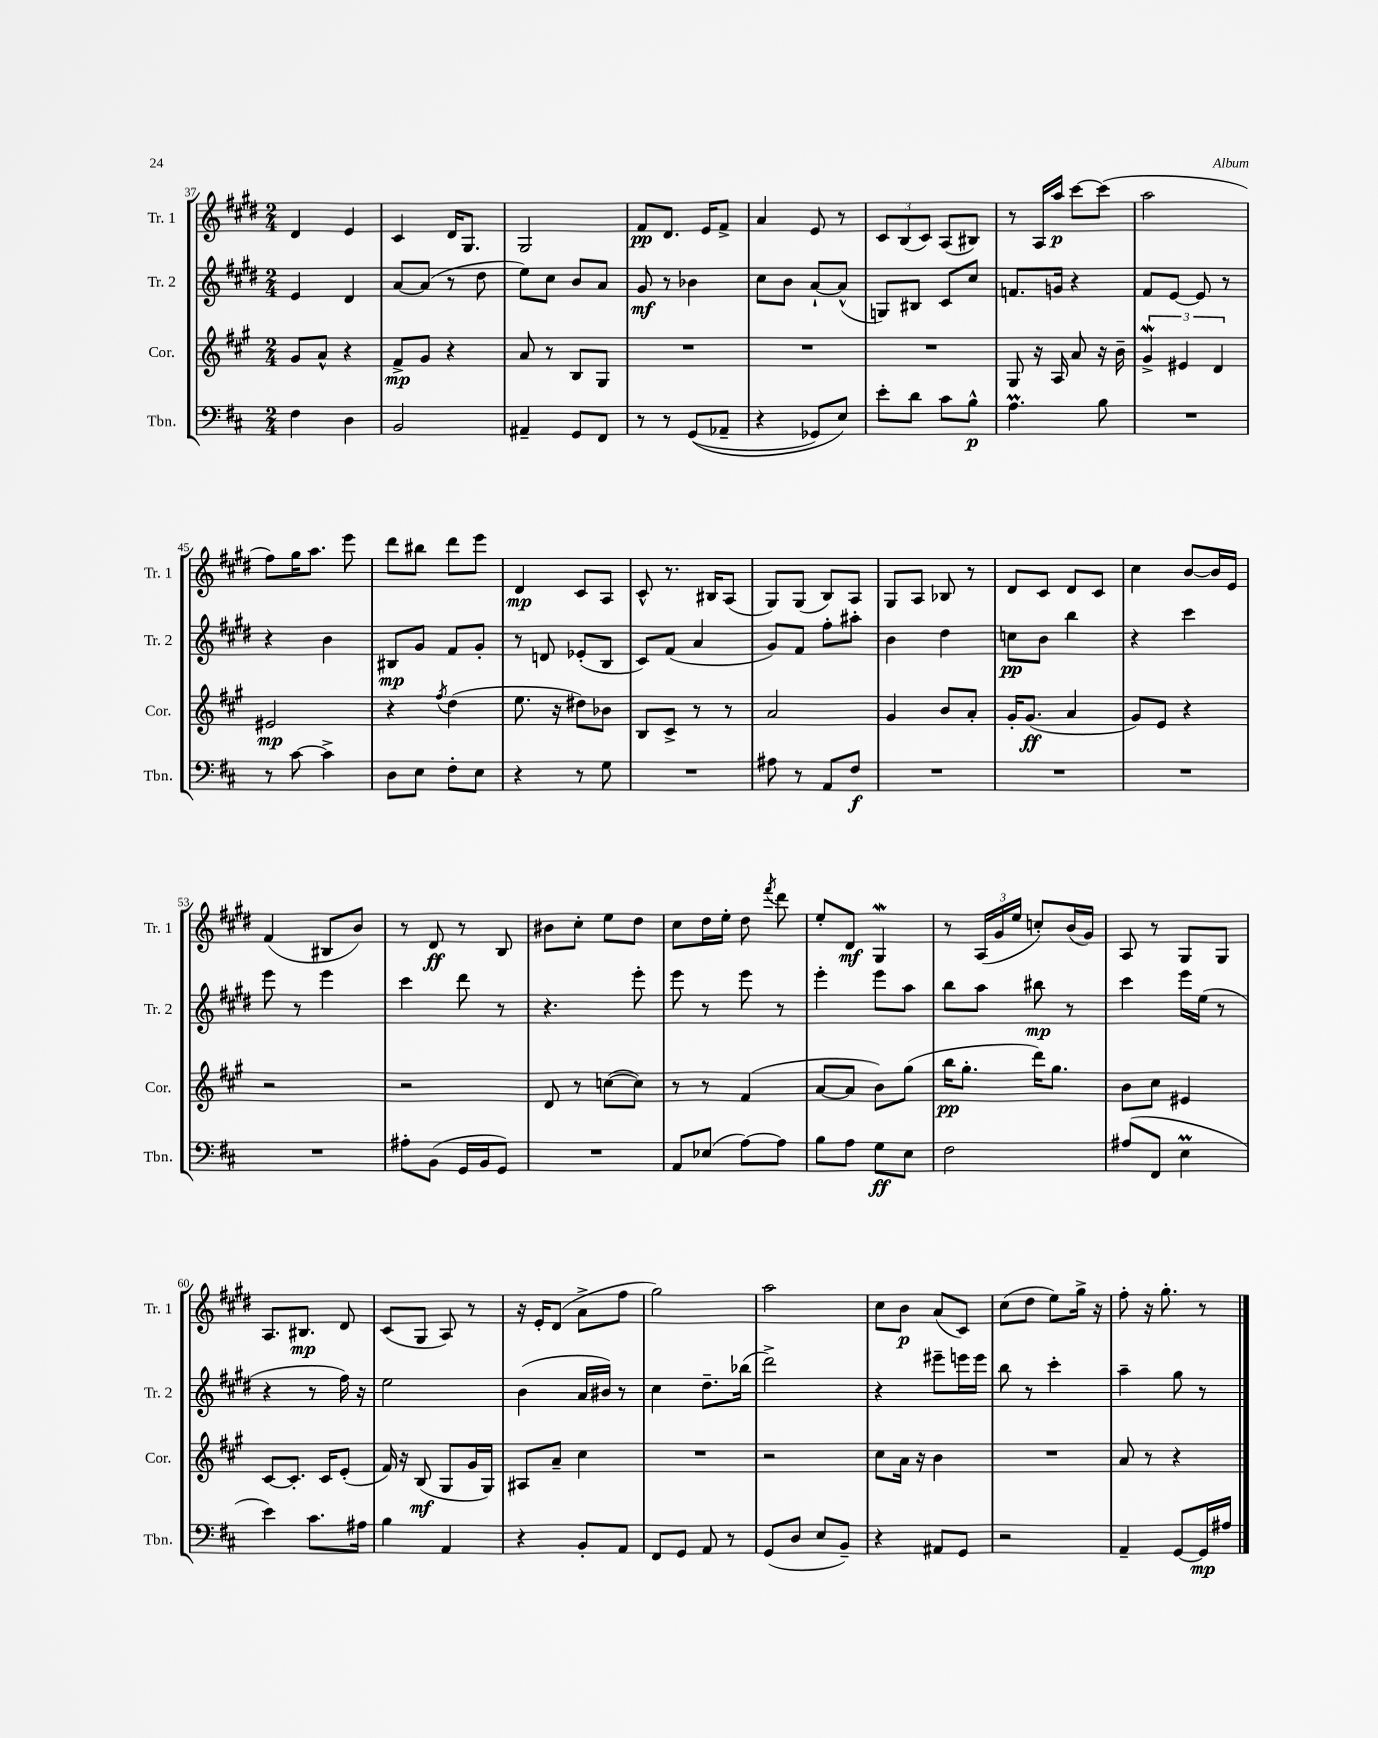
<<
\new StaffGroup <<
\new Staff = "s0" \with { instrumentName = "Tr. 1" shortInstrumentName = "Tr. 1" } {
    \clef treble \key e \major \numericTimeSignature \time 2/4
    \autoBeamOff dis'4 e'4 |
    cis'4 dis'16[ gis8.] |
    gis2 |
    fis'8[\pp dis'8.] e'16[ fis'8]-> |
    a'4 e'8 r8 |
    \tuplet 3/2 { cis'8[ b8( cis'8]) } a8[( bis8]) |
    r8 a16[ a''16]\p cis'''8[~ cis'''8]( |
    a''2 |
    fis''8[) gis''16 a''8.] e'''8 |
    dis'''8[ bis''8] dis'''8[ e'''8] |
    dis'4\mp cis'8[ a8] |
    cis'8-^ r8. bis16[ a8]( |
    gis8[) gis8]( b8[) a8] |
    gis8[ a8] bes8 r8 |
    dis'8[ cis'8] dis'8[ cis'8] |
    cis''4 b'8[~ b'16 e'16] |
    fis'4( bis8[ b'8]) |
    r8 dis'8\ff r8 b8 |
    bis'8[ cis''8]-. e''8[ dis''8] |
    cis''8[ dis''16 e''16]-. dis''8 \acciaccatura { fis'''8 } dis'''8 |
    e''8[-. dis'8]\mf gis4\mordent |
    r8 \tuplet 3/2 { a16[( gis'16 e''16] } c''8[-.) b'16( gis'16]) |
    a8 r8 gis8[ gis8] |
    a8.[ bis8.]\mp dis'8 |
    cis'8[( gis8] a8) r8 |
    r16 e'16[-. dis'8]( a'8[-> fis''8] |
    gis''2) |
    a''2 |
    cis''8[ b'8]\p a'8[( cis'8]) |
    cis''8[( dis''8] e''8[) gis''16]-> r16 |
    fis''8-. r16 gis''8.-. r8 \bar "|." |
}
\new Staff = "s1" \with { instrumentName = "Tr. 2" shortInstrumentName = "Tr. 2" } {
    \clef treble \key e \major \numericTimeSignature \time 2/4
    \autoBeamOff e'4 dis'4 |
    a'8[~ a'8]( r8 dis''8 |
    e''8[) cis''8] b'8[ a'8] |
    gis'8\mf r8 bes'4 |
    cis''8[ b'8] a'8[~-! a'8]-^( |
    g8[) bis8] cis'8[ cis''8] |
    f'8.[ g'16] r4 |
    fis'8[ e'8]~ e'8 r8 |
    r4 b'4 |
    bis8[\mp gis'8] fis'8[ gis'8]-. |
    r8 d'8 ees'8[-.( b8] |
    cis'8[) fis'8]( a'4 |
    gis'8[) fis'8] fis''8[-. ais''8]-. |
    b'4 dis''4 |
    c''8[\pp b'8] b''4 |
    r4 cis'''4 |
    e'''8 r8 e'''4 |
    cis'''4 dis'''8 r8 |
    r4. e'''8-. |
    e'''8 r8 e'''8 r8 |
    e'''4-. e'''8[ a''8] |
    b''8[ a''8] bis''8\mp r8 |
    cis'''4 e'''16[ e''16]( r8 |
    r4 r8 fis''16) r16 |
    e''2 |
    b'4( a'16[ bis'16]) r8 |
    cis''4 dis''8.[-- bes''16]( |
    dis'''2->) |
    r4 eis'''8[-- e'''16 e'''16] |
    b''8 r8 cis'''4-. |
    a''4-- gis''8 r8 \bar "|." |
}
\new Staff = "s2" \with { instrumentName = "Cor." shortInstrumentName = "Cor." } {
    \clef treble \key a \major \numericTimeSignature \time 2/4
    \autoBeamOff gis'8[ a'8]-^ r4 |
    fis'8[->\mp gis'8] r4 |
    a'8 r8 b8[ gis8] |
    R2 |
    R2 |
    R2 |
    gis8 r16 a16 a'8 r16 b'16-- |
    \tuplet 3/2 { gis'4->\mordent eis'4 d'4 } |
    eis'2\mp |
    r4 \acciaccatura { fis''8 } d''4( |
    e''8. r16 dis''8[) bes'8] |
    b8[ cis'8]-> r8 r8 |
    a'2 |
    gis'4 b'8[ a'8]-. |
    gis'16[-. gis'8.]\ff( a'4 |
    gis'8[) e'8] r4 |
    r2 |
    r2 |
    d'8 r8 c''8[~( c''8]) |
    r8 r8 fis'4( |
    a'8[~ a'8] b'8[) gis''8]( |
    b''16[\pp gis''8.]-. d'''16[) gis''8.] |
    b'8[ cis''8] eis'4 |
    cis'8[~ cis'8.]-. cis'16[ e'8]-.( |
    fis'16) r16 b8\mf( gis8[ gis'16 gis16]) |
    ais8[ a'8]-- cis''4 |
    R2 |
    r2 |
    cis''8[ a'16] r16 b'4 |
    R2 |
    a'8 r8 r4 \bar "|." |
}
\new Staff = "s3" \with { instrumentName = "Tbn." shortInstrumentName = "Tbn." } {
    \clef bass \key d \major \numericTimeSignature \time 2/4
    \autoBeamOff fis4 d4 |
    b,2 |
    ais,4-- g,8[ fis,8] |
    r8 r8 g,8[(\( aes,8]-- |
    r4 ges,8[) e8]\) |
    e'8[-. d'8] cis'8[ b8]-^\p |
    a4.\prall b8 |
    R2 |
    r8 cis'8~ cis'4-> |
    d8[ e8] fis8[-. e8] |
    r4 r8 g8 |
    R2 |
    ais8 r8 a,8[ fis8]\f |
    R2 |
    R2 |
    R2 |
    R2 |
    ais8[-. b,8]( g,16[ b,16 g,8]) |
    R2 |
    a,8[ ees8]( a8[~) a8] |
    b8[ a8] g8[\ff e8] |
    fis2 |
    ais8[( fis,8] e4\prall |
    e'4) cis'8.[ ais16] |
    b4 a,4 |
    r4 b,8[-. a,8] |
    fis,8[ g,8] a,8 r8 |
    g,8[( d8] e8[ b,8]--) |
    r4 ais,8[ g,8] |
    r2 |
    a,4-- g,8[~ g,16\mp ais16] \bar "|." |
}
>>
>>
\layout { \context { \Score currentBarNumber = #37 } }
